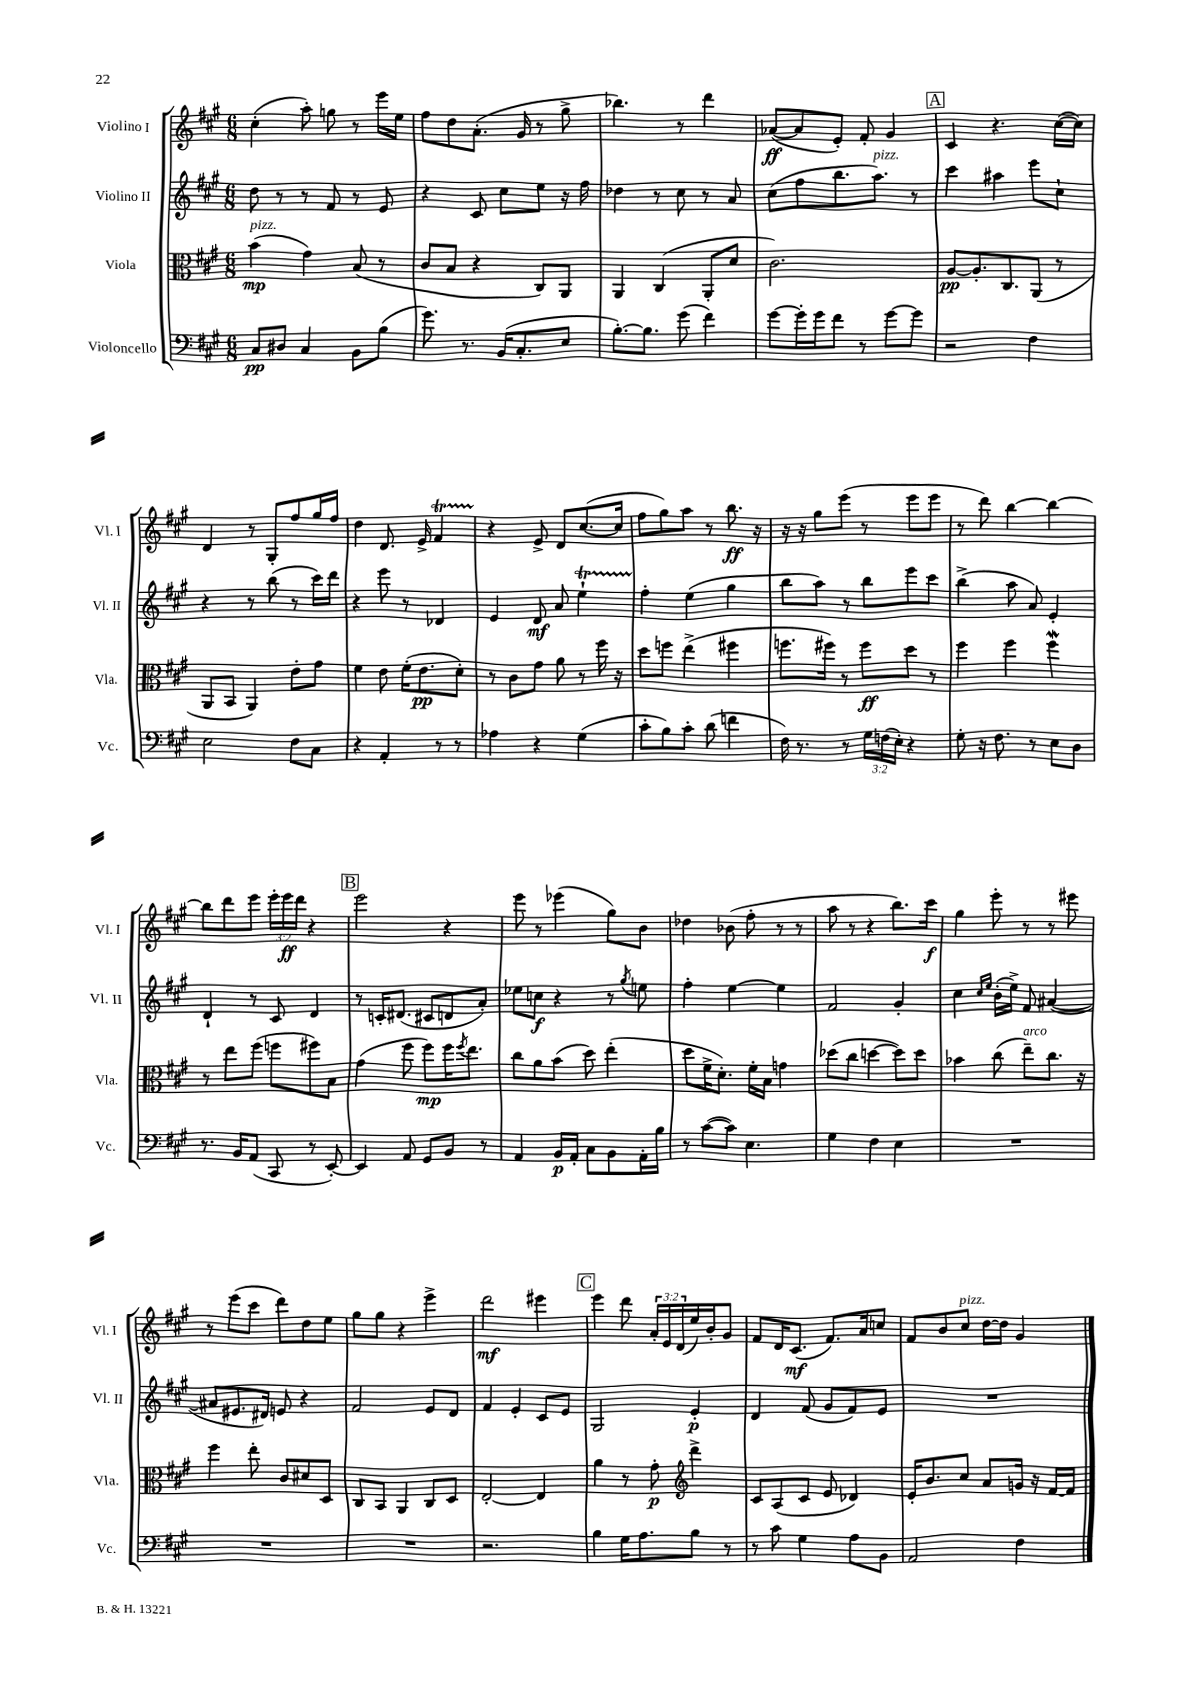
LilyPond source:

<<
\new StaffGroup <<
\new Staff = "s0" \with { instrumentName = "Violino I" shortInstrumentName = "Vl. I" } {
    \clef treble \key a \major \numericTimeSignature \time 6/8 \override Staff.TupletNumber.text = #tuplet-number::calc-fraction-text
    cis''4-.( a''8-.) g''8 r8 e'''16 e''16 |
    fis''8 d''8 a'8.-.( gis'16 r8 gis''8-> |
    bes''4.) r8 d'''4 |
    aes'8~\ff( aes'8 e'8-.) fis'8-. gis'4 |
    \mark \markup { \box "A" } cis'4 r4. cis''16~( cis''16) |
    d'4 r8 gis8-. fis''8 gis''16 fis''16 |
    d''4 d'8. e'16-> fis'4\startTrillSpan |
    r4\stopTrillSpan e'8-> d'8 cis''8.~( cis''16 |
    fis''8 gis''8) a''8 r8 b''8.\ff r16 |
    r16 r16 gis''8 e'''8( r8 e'''8 e'''8 |
    r8 d'''8) b''4~ b''4~ |
    b''8 d'''8 e'''8 \tuplet 3/2 { e'''16-. e'''16\ff d'''16 } r4 |
    \mark \markup { \box "B" } e'''2 r4 |
    e'''8 r8 ees'''4( gis''8) b'8 |
    des''4 bes'8( fis''8-. r8 r8 |
    a''8 r8 r4 b''8.) cis'''16\f |
    gis''4 e'''8-. r8 r8 eis'''8 |
    r8 e'''8( cis'''8 d'''8) d''8 e''8 |
    gis''8 gis''8 r4 e'''4-> |
    d'''2\mf eis'''4 |
    \mark \markup { \box "C" } e'''4 d'''8 \tuplet 3/2 { a'16-. e'16 d'16( } e''16) b'16-. gis'8 |
    fis'8 d'16 cis'8.\mf( fis'8.) a'16 c''8 |
    fis'8 b'8 cis''8^\markup { \italic "pizz." } d''16~ d''16 gis'4 \bar "|." |
}
\new Staff = "s1" \with { instrumentName = "Violino II" shortInstrumentName = "Vl. II" } {
    \clef treble \key a \major \numericTimeSignature \time 6/8
    d''8 r8 r8 fis'8 r8 e'8 |
    r4 cis'8 cis''8 e''8 r16 fis''16 |
    des''4 r8 cis''8 r8 a'8 |
    cis''8( fis''8 b''8. a''8.^\markup { \italic "pizz." }) r8 |
    \mark \markup { \box "A" } cis'''4 ais''4 e'''8 cis''8-! |
    r4 r8 b''8( r8 cis'''16) d'''16 |
    r4 e'''8 r8 des'4 |
    e'4 d'8\mf a'8 e''4-!\startTrillSpan |
    fis''4-.\stopTrillSpan e''4( gis''4 |
    b''8 a''8) r8 b''8 e'''8 cis'''8 |
    b''4->( a''8 a'8) e'4-. |
    d'4-! r8 cis'8 d'4 |
    \mark \markup { \box "B" } r8 c'16-. dis'8.( cis'8 d'8 a'8-.) |
    ees''8 c''8\f r4 r8 \acciaccatura { gis''8 } e''8 |
    fis''4-. e''4~ e''4 |
    fis'2 gis'4-. |
    cis''4 \grace { cis''16 e''16 } b'16-.( e''16->) fis'8 ais'4~( |
    ais'8 eis'8. dis'16) e'8 r4 |
    fis'2 e'8 d'8 |
    fis'4 e'4-. cis'8 e'8 |
    \mark \markup { \box "C" } gis2 e'4-.\p |
    d'4 fis'8( gis'8 fis'8) e'8 |
    R2. \bar "|." |
}
\new Staff = "s2" \with { instrumentName = "Viola" shortInstrumentName = "Vla." } {
    \clef alto \key a \major \numericTimeSignature \time 6/8
    b'4\mp^\markup { \italic "pizz." }( gis'4) b8( r8 |
    cis'8 b8 r4 cis8) a,8 |
    a,4 cis4( a,8-. d'8 |
    cis'2.) |
    \mark \markup { \box "A" } a8~\pp a8.-. cis8. a,8( r8 |
    a,8 b,8 a,4) e'8-. gis'8 |
    fis'4 e'8 fis'16-.( e'8.\pp d'8-.) |
    r8 cis'8 gis'8 a'8 r8 fis''16 r16 |
    d''8 f''8 e''4->( fis''4 |
    f''8. fis''16) r8 fis''8\ff d''8 r8 |
    fis''4 fis''4 fis''4\mordent |
    r8 e''8 fis''8( f''8 fis''8) b8 |
    \mark \markup { \box "B" } gis'4( fis''8 fis''8\mp) fis''16 \acciaccatura { fis''8 } e''8. |
    cis''8 a'8 b'8( d''8) e''4-.( |
    d''8 fis'16-> d'8.-.) fis'16-. b16 g'4 |
    des''8( cis''8 d''4~ d''8) d''8 |
    bes'4 cis''8( e''8--^\markup { \italic "arco" }) cis''8. r16 |
    fis''4 e''8-. cis'8 dis'8 d8 |
    cis8 b,8 a,4 cis8 d8 |
    e2~-. e4 |
    \mark \markup { \box "C" } a'4 r8 gis'8-.\p \clef treble d'''4-> |
    cis'8 a8( cis'8 e'8 des'4) |
    e'16-. b'8. cis''8 a'8 g'16 r16 fis'16~ fis'16 \bar "|." |
}
\new Staff = "s3" \with { instrumentName = "Violoncello" shortInstrumentName = "Vc." } {
    \clef bass \key a \major \numericTimeSignature \time 6/8 \override Staff.TupletNumber.text = #tuplet-number::calc-fraction-text
    cis8\pp dis8 cis4 b,8 b8( |
    gis'8.) r8. b,16( cis8.-. e8 |
    b8.~-.) b8. gis'8( fis'4) |
    gis'8~ gis'16-. gis'16 fis'8 r8 gis'8~ gis'8 |
    \mark \markup { \box "A" } r2 fis4 |
    e2 fis8 cis8 |
    r4 a,4-. r8 r8 |
    aes4 r4 gis4( |
    cis'8-. b8) cis'8-. d'8( f'4 |
    fis16) r8. r8 \tuplet 3/2 { gis16 f16( e16-.) } r4 |
    gis8-. r16 fis8. r8 e8 d8 |
    r8. b,16 a,8( cis,8 r8 e,8~-.) |
    \mark \markup { \box "B" } e,4 a,8 gis,8 b,8 r8 |
    a,4 b,16\p a,16-. cis8 b,8 a,16-. b16 |
    r8 cis'8~( cis'8) e4. |
    gis4 fis4 e4 |
    R2. |
    R2. |
    R2. |
    r2. |
    \mark \markup { \box "C" } b4 gis16 a8. b8 r8 |
    r8 cis'8 gis4 a8 b,8 |
    a,2 fis4 \bar "|." |
}
>>
>>
\layout { \context { \Score \remove "Bar_number_engraver" } }
